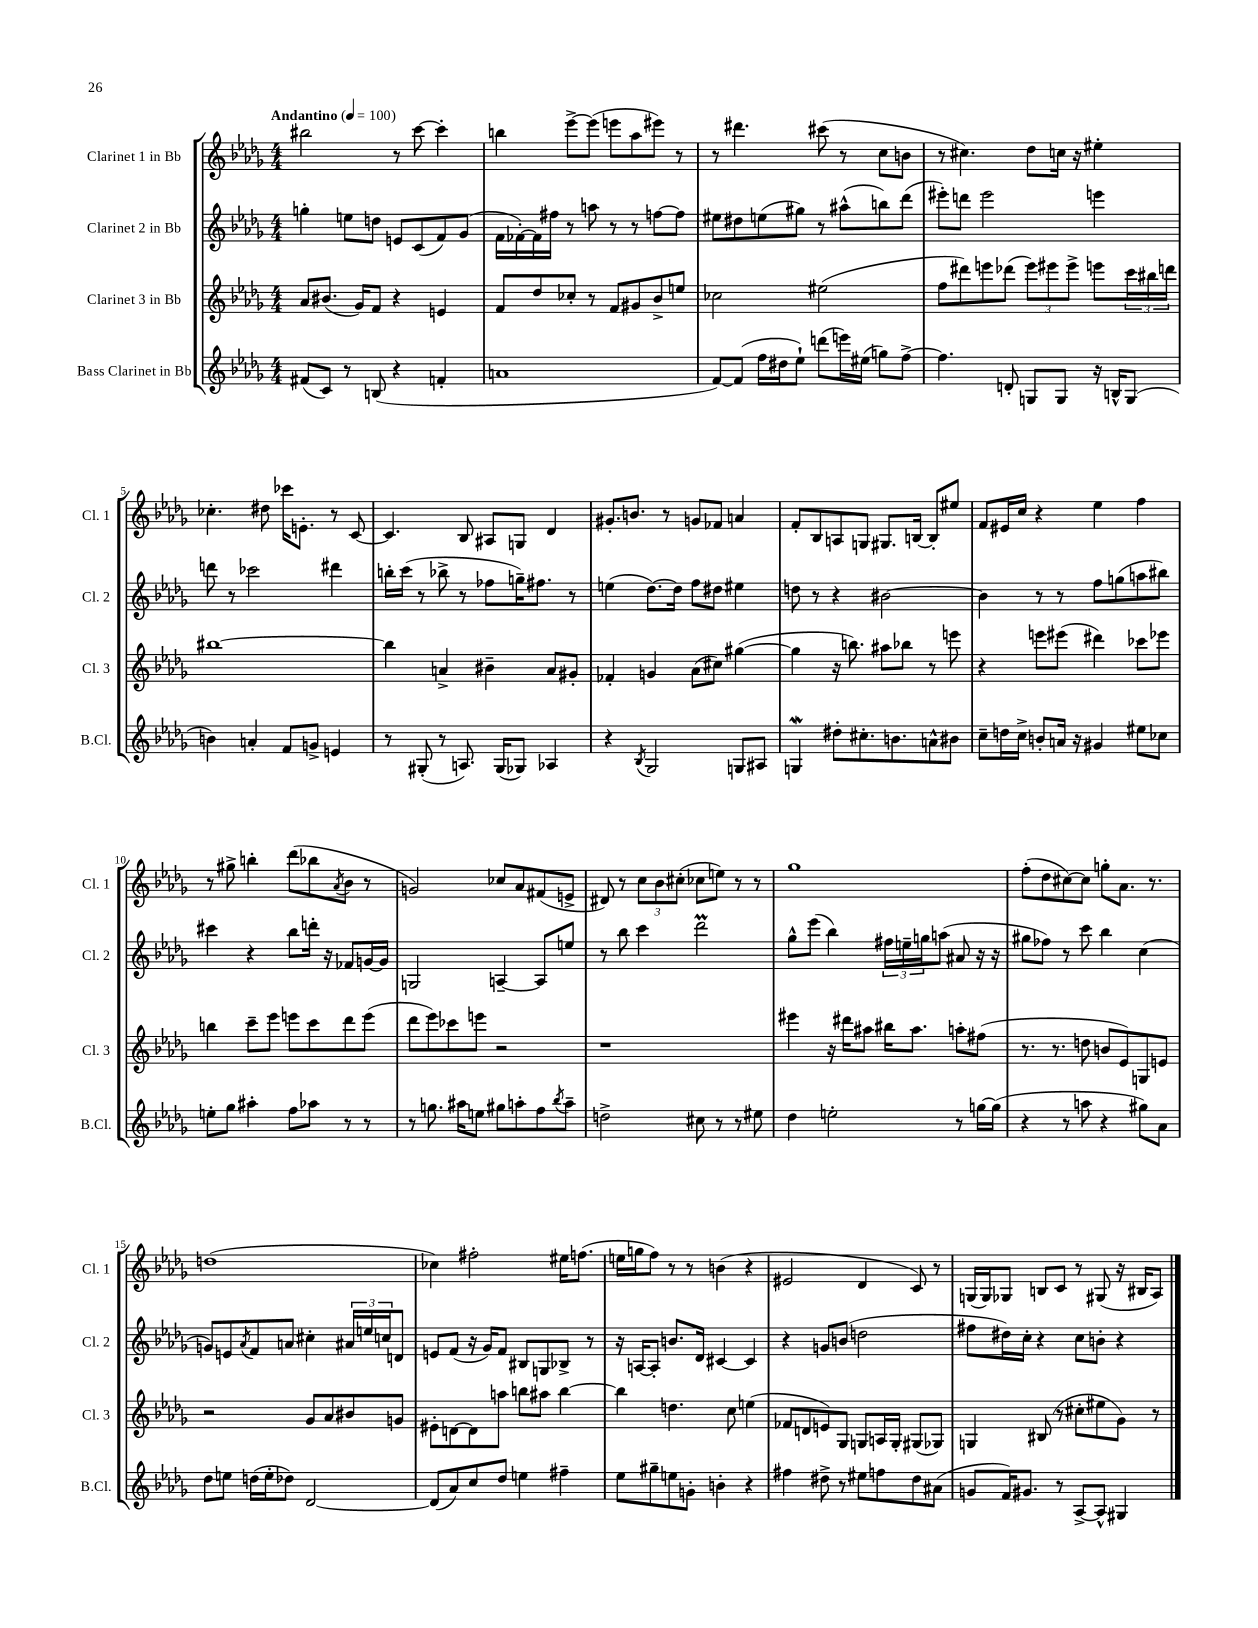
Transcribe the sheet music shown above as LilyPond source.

<<
\new StaffGroup <<
\new Staff = "s0" \with { instrumentName = "Clarinet 1 in Bb" shortInstrumentName = "Cl. 1" } {
    \clef treble \key des \major \numericTimeSignature \time 4/4 \tempo "Andantino" 4 = 100
    bis''2 r8 c'''8~ c'''4-. |
    b''4 ees'''8~-> ees'''8( e'''8 aes''8 eis'''8) r8 |
    r8 dis'''4. cis'''8( r8 c''8 b'8 |
    r8 cis''4.) des''8 c''16 r16 eis''4-. |
    ces''4.-. dis''8 ces'''16 e'8.-. r8 c'8~ |
    c'4. bes8 ais8 g8 des'4 |
    gis'8.-. b'8. r8 g'8 fes'8 a'4 |
    f'8-. bes8 a8 g8 gis8. b16~ b8-. eis''8 |
    f'8 eis'16 c''16 r4 ees''4 f''4 |
    r8 gis''8-> b''4-. des'''8( bes''8 \acciaccatura { aes'8 } bes'8 r8 |
    g'2) ces''8 aes'8 fis'8( e'8-> |
    dis'8) r8 \tuplet 3/2 { c''8 bes'8 cis''8-.( } ces''8 e''8) r8 r8 |
    ges''1 |
    f''8-.( des''8 cis''8~) cis''8 g''8-. aes'8. r8. |
    d''1( |
    ces''4) fis''2-. eis''16 f''8.( |
    e''16 g''16 f''8) r8 r8 b'4( r4 |
    eis'2 des'4 c'8) r8 |
    g16( g16) ges8 b8 c'8 r8 gis8( r16 bis16 aes8) \bar "|." |
}
\new Staff = "s1" \with { instrumentName = "Clarinet 2 in Bb" shortInstrumentName = "Cl. 2" } {
    \clef treble \key des \major \numericTimeSignature \time 4/4
    g''4-. e''8 d''8 e'8 c'8( f'8) ges'8( |
    f'16 fes'16~-.) fes'16 fis''16 r8 a''8 r8 r8 f''8~ f''8 |
    eis''8 dis''8 e''8( gis''8) r8 ais''8-^( b''8) des'''8( |
    eis'''8-.) d'''8 eis'''2 e'''4 |
    d'''8 r8 ces'''2 dis'''4 |
    b''16-. c'''16( r8 bes''8-> r8 fes''8 g''16--) fis''8. r8 |
    e''4( des''8.~) des''16 f''8 dis''8 eis''4 |
    d''8 r8 r4 bis'2~ |
    bis'4 r8 r8 f''8 g''8( a''8 bis''8) |
    cis'''4 r4 bes''8 d'''16-. r16 fes'8 g'16~ g'16 |
    g2 a4~-- a8 e''8 |
    r8 bes''8 c'''4 des'''2\prall |
    ges''8-^ ees'''8( bes''4) \tuplet 3/2 { fis''16 e''16-- g''16 } a''8( ais'8 r16 r16 |
    gis''8 fes''8) r8 c'''8 bes''4 c''4( |
    g'8) e'8 \acciaccatura { aes'8 } f'8 a'8 cis''4-. \tuplet 3/2 { ais'16 e''16 c''16 } d'8 |
    e'8 f'8( r16 ges'16) f'8 bis8 g8 bes8-> r8 |
    r16 a16~ a8-. b'8. des'16 cis'4~ cis'4 |
    r4 g'8 b'8( d''2 |
    fis''8 dis''16) c''16-. r4 c''8 b'8-. r4 \bar "|." |
}
\new Staff = "s2" \with { instrumentName = "Clarinet 3 in Bb" shortInstrumentName = "Cl. 3" } {
    \clef treble \key des \major \numericTimeSignature \time 4/4
    aes'8 bis'8.( ges'16) f'8 r4 e'4 |
    f'8 des''8 ces''8-. r8 f'8 gis'8 bes'8-> e''8 |
    ces''2 eis''2( |
    f''8 dis'''8) e'''8 des'''8( \tuplet 3/2 { e'''8) eis'''8 eis'''8-> } e'''8 \tuplet 3/2 { c'''16 bis''16 d'''16 } |
    bis''1~ |
    bis''4 a'4-> bis'4-- a'8 gis'8-. |
    fes'4-. g'4 aes'8( cis''8) gis''4~( |
    gis''4 r16 b''8.) ais''8 bes''8 r8 e'''8 |
    r4 e'''8 eis'''8( dis'''4) ces'''8 ees'''8 |
    b''4 c'''8-- ees'''8 e'''8 c'''8 des'''8 e'''8( |
    des'''8 ees'''8) ces'''8 e'''8 r2 |
    r1 |
    eis'''4 r16 dis'''16 ais''8 bis''16 ais''8. a''8-. fis''8( |
    r8. r8. d''8 b'8 ees'8) g8 e'8 |
    r2 ges'8 aes'8 bis'8 g'8 |
    eis'8-. d'8~ d'8 a''8 b''8 ais''8 b''4~ |
    b''4 d''4. c''8 e''4( |
    fes'8 d'8 e'8) ges8 g8 a16 g16-. gis8( ges8) |
    g4 bis8( r8 cis''8-. eis''8 ges'8) r8 \bar "|." |
}
\new Staff = "s3" \with { instrumentName = "Bass Clarinet in Bb" shortInstrumentName = "B.Cl." } {
    \clef treble \key des \major \numericTimeSignature \time 4/4
    fis'8( c'8) r8 b8( r4 f'4-. |
    a'1 |
    f'8~) f'8( f''16 dis''16 ees''8-!) d'''8( e'''16) eis''16( g''8) f''8~-> |
    f''4. d'8-. g8 g8 r16 b16-^ g8( |
    b'4) a'4-. f'8 g'8-> e'4 |
    r8 gis8-.( r8 a8.) gis16( ges8) aes4 |
    r4 \acciaccatura { bes8 } ges2 g8 ais8 |
    g4\mordent dis''8-. cis''8.-. b'8. a'8-^ bis'8 |
    c''8-- d''16 c''16-> b'8-. a'16 r16 gis'4 eis''8 ces''8 |
    e''8-. ges''8 ais''4-. f''8 aes''8 r8 r8 |
    r8 g''8. ais''16 e''8 gis''8 a''8-. f''8 \acciaccatura { bes''8 } a''8-- |
    d''2-> cis''8 r8 r8 eis''8 |
    des''4 e''2-. r8 g''16~ g''16( |
    r4 r8 a''8 r4 gis''8) aes'8 |
    des''8 e''8 d''16( e''16-. des''8) des'2~ |
    des'8( aes'8) c''8 des''8 e''4 fis''4-- |
    ees''8 gis''8-- e''8 g'8-. b'4-. r4 |
    fis''4 dis''8-> r8 eis''8 f''8 dis''8 ais'8( |
    g'8 f'16) gis'8. r8 aes8~-> aes8-^ gis4 \bar "|." |
}
>>
>>
